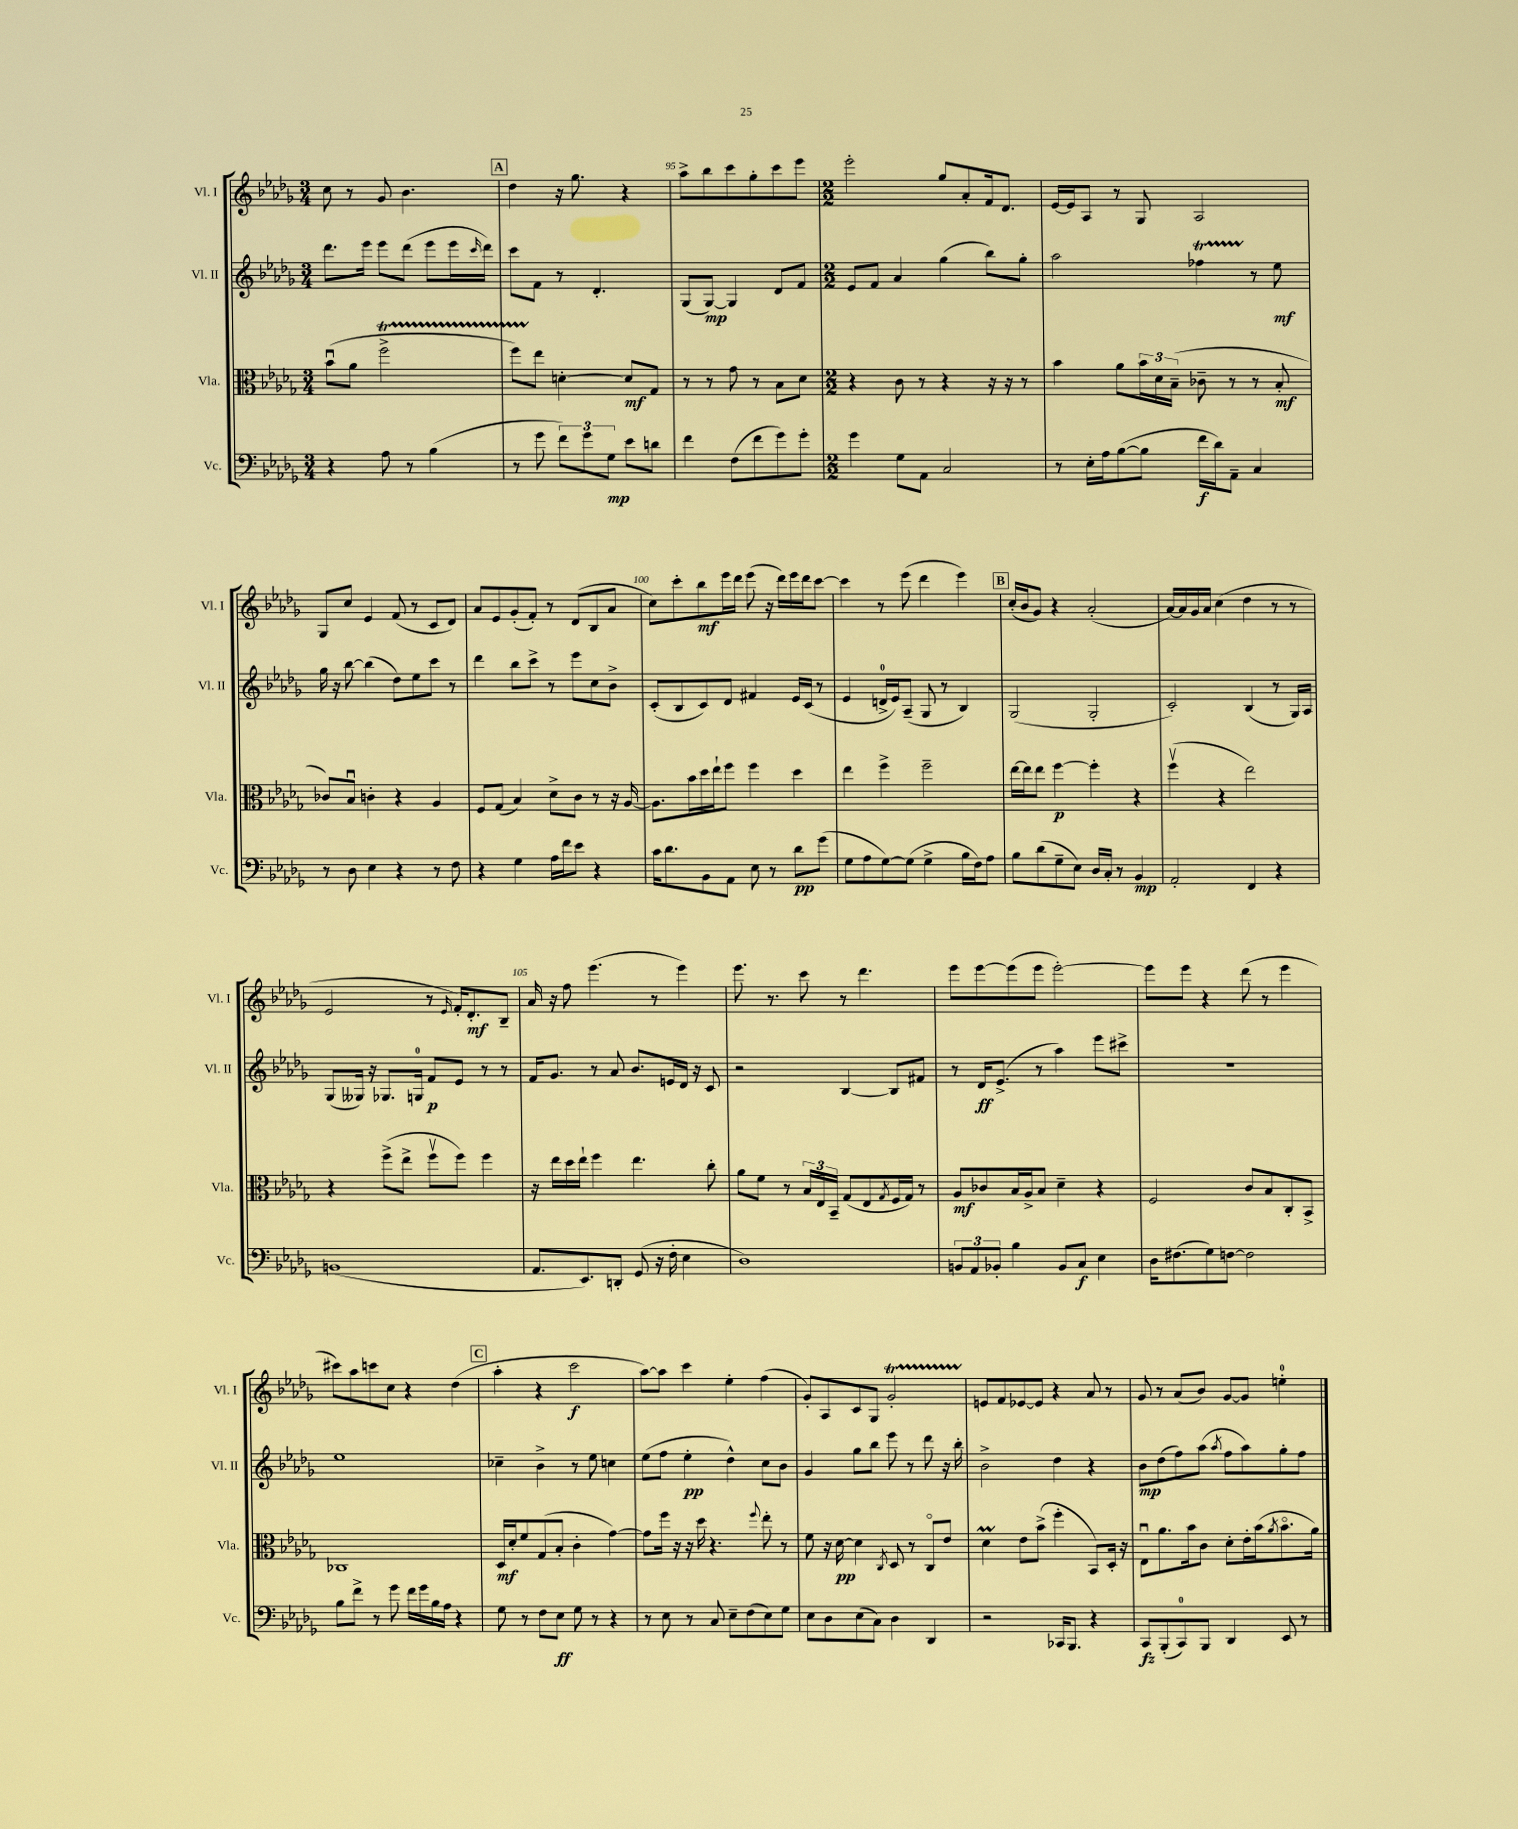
<<
\new StaffGroup <<
\new Staff = "s0" \with { instrumentName = "Vl. I" shortInstrumentName = "Vl. I" } {
    \clef treble \key des \major \numericTimeSignature \time 3/4
    c''8 r8 ges'8 bes'4. |
    \mark \markup { \box "A" } des''4 r16 ges''8. r4 |
    aes''8-> bes''8 c'''8 ges''8-. c'''8 ees'''8 |
    \numericTimeSignature \time 2/2 ees'''2-. ges''8 aes'8-. f'16 des'8. |
    ees'16~ ees'16 aes8 r8 ges8 aes2 |
    ges8 c''8 ees'4 f'8( r8 c'8 des'8) |
    aes'8 ees'8 ges'8-.( f'8-.) r8 des'8( bes8 aes'8 |
    c''8) c'''8-. bes''8\mf ees'''16 des'''16 ees'''8( r16 des'''16) ees'''16 des'''16 c'''8~ |
    c'''4 r8 ees'''8( des'''4 ees'''4) |
    \mark \markup { \box "B" } c''16-.( bes'16 ges'8) r4 aes'2-.( |
    aes'16~) aes'16 ges'16 aes'16 c''4( des''4 r8 r8 |
    ees'2 r8 \grace { ees'16 } f'16-.) des'8.-.\mf bes8-- |
    aes'16 r16 f''8 ees'''4.( r8 ees'''4) |
    ees'''8. r8. c'''8 r8 des'''4. |
    ees'''8 ees'''8~ ees'''8( ees'''8 ees'''2~-.) |
    ees'''8 ees'''8 r4 des'''8( r8 ees'''4 |
    cis'''8) aes''8 c'''8 c''8 r4 des''4( |
    \mark \markup { \box "C" } aes''4-. r4 c'''2\f |
    aes''8~) aes''8 c'''4 ees''4-. f''4( |
    ges'8-.) aes8 c'8 ges8 ges'2-.\startTrillSpan |
    e'8\stopTrillSpan f'8 ees'8~ ees'8 r4 aes'8 r8 |
    ges'8 r8 aes'8( bes'8) ges'8~ ges'8 e''4-0-. \bar "|." |
}
\new Staff = "s1" \with { instrumentName = "Vl. II" shortInstrumentName = "Vl. II" } {
    \clef treble \key des \major \numericTimeSignature \time 3/4
    des'''8. ees'''16 ees'''8 des'''8( ees'''8 ees'''16 \grace { c'''16 } des'''16) |
    \mark \markup { \box "A" } c'''8 f'8 r8 des'4.-. |
    ges8( ges8~\mp) ges4 des'8 f'8 |
    \numericTimeSignature \time 2/2 ees'8 f'8 aes'4 ges''4( bes''8) ges''8-. |
    aes''2 fes''4\startTrillSpan r8\stopTrillSpan ees''8\mf |
    ges''16 r16 bes''8~ bes''4( des''8) ees''8 c'''8 r8 |
    des'''4 bes''8 c'''8-> r8 ees'''8 c''8 bes'8-> |
    c'8-.( bes8 c'8) des'8 fis'4 ees'16 c'16( r8 |
    ees'4 d'16-0-> ees'16) aes8--( ges8 r8 bes4) |
    \mark \markup { \box "B" } ges2( ges2-. |
    c'2-.) bes4( r8 ges16) aes16 |
    ges8( geses16) r16 ges8. g16-0 f'8\p ees'8 r8 r8 |
    f'16 ges'8. r8 aes'8 bes'8. e'16 des'16 r16 c'8 |
    r2 bes4~ bes8 fis'8 |
    r8 des'16\ff ees'8.->( r8 aes''4) ees'''8 cis'''8-> |
    r1 |
    ees''1 |
    \mark \markup { \box "C" } ces''4-- bes'4-> r8 ees''8 c''4 |
    ees''8( f''8 ees''4-.\pp des''4-^) c''8 bes'8 |
    ges'4 ges''8 bes''8 ees'''8 r8 des'''8 r16 bes''16-. |
    bes'2-> des''4 r4 |
    bes'8\mp des''8( f''8) aes''8( \acciaccatura { aes''8 } f''8 aes''8) ges''8-. f''8 \bar "|." |
}
\new Staff = "s2" \with { instrumentName = "Vla." shortInstrumentName = "Vla." } {
    \clef alto \key des \major \numericTimeSignature \time 3/4
    bes'8\downbow( aes'8 f''2->\startTrillSpan |
    \mark \markup { \box "A" } f''8) ees''8\stopTrillSpan d'4~-. d'8\mf ges8 |
    r8 r8 ges'8 r8 bes8 des'8 |
    \numericTimeSignature \time 2/2 r4 c'8 r8 r4 r16 r16 r8 |
    bes'4 aes'8 \tuplet 3/2 { bes'16 des'16 bes16--( } ces'8-- r8 r8 bes8-.\mf |
    ces'8) bes8\downbow c'4-. r4 aes4 |
    f8 ges8( bes4) des'8-> c'8 r8 r16 aes16~ |
    aes8. bes'16 des''16 ees''16-! f''8 f''4 des''4 |
    ees''4 f''4-> f''2-- |
    \mark \markup { \box "B" } ees''16~ ees''16 ees''8 f''4~\p f''4-. r4 |
    f''4\upbow( r4 ees''2) |
    r4 f''8->( ees''8-> f''8\upbow f''8) f''4 |
    r16 ees''16 des''16 ees''16-! f''4 ees''4. c''8-. |
    aes'8 f'8 r8 \tuplet 3/2 { bes16 ees16 bes,16-- } ges8( ees8 \acciaccatura { ges8 } f16 ges16) r8 |
    aes8\mf ces'8 bes16 aes16-> bes8 des'4-- r4 |
    f2 c'8 bes8 c8-. bes,8-> |
    ces1 |
    \mark \markup { \box "C" } des16\mf des'16-. f'8 ges8( bes8-. c'4-. ges'4~) |
    ges'8 f''16 r16 r16 des''16 r4. \appoggiatura { f''8 } ees''8-. r8 |
    f'8 r16 des'16~\pp des'4 \acciaccatura { c8 } des8 r8 c8\flageolet ees'8 |
    des'4\prall ees'8 bes'8->( f''4-. bes,8) des16-. r16 |
    ees8\downbow aes'8. bes'16 c'8 des'8-. ees'16-. bes'16( \acciaccatura { aes'8 } bes'8.\flageolet aes'16) \bar "|." |
}
\new Staff = "s3" \with { instrumentName = "Vc." shortInstrumentName = "Vc." } {
    \clef bass \key des \major \numericTimeSignature \time 3/4
    r4 aes8 r8 bes4( |
    \mark \markup { \box "A" } r8 ges'8 \tuplet 3/2 { f'8) ges'8 ges8\mp } ees'8 d'8 |
    f'4 f8( f'8 ges'8) ges'8-. |
    \numericTimeSignature \time 2/2 ges'4 ges8 aes,8 c2 |
    r8 ees16-. aes16 bes8~( bes8 f'16\f des'16) aes,8-- c4 |
    r8 des8 ees4 r4 r8 f8 |
    r4 ges4 aes16 f'16 ees'8 r4 |
    c'16 des'8. bes,8 aes,8 ees8 r8 des'8\pp ges'8( |
    ges8 aes8 ges8~) ges8( ges4-> bes16 f16) aes8 |
    \mark \markup { \box "B" } bes8 des'8( ges8-- ees8) des16 c16-. r8 bes,4\mp |
    aes,2-. f,4 r4 |
    b,1( |
    aes,8. ees,8.) d,8-. ges,8( r16 f16-. ees4 |
    des1) |
    \tuplet 3/2 { b,8 aes,8 bes,8-. } bes4 bes,8 c8\f ees4 |
    des16 fis8.( ges8) f8~ f2 |
    bes8 f'8-> r8 ges'8 f'16 ges'16 bes16 aes16 r4 |
    \mark \markup { \box "C" } ges8 r8 f8 ees8\ff ges8 r8 r4 |
    r8 ees8 r8 c8 ees8-- f8( ees8) ges8 |
    ees8 des8 ees8( c8) des4 des,4 |
    r2 ces,16 bes,,8. r4 |
    c,8\fz bes,,8-.( c,8-0) bes,,8 des,4 ees,8 r8 \bar "|." |
}
>>
>>
\layout { \context { \Score currentBarNumber = #93 \override BarNumber.break-visibility = ##(#f #t #t) barNumberVisibility = #(every-nth-bar-number-visible 5) } }
